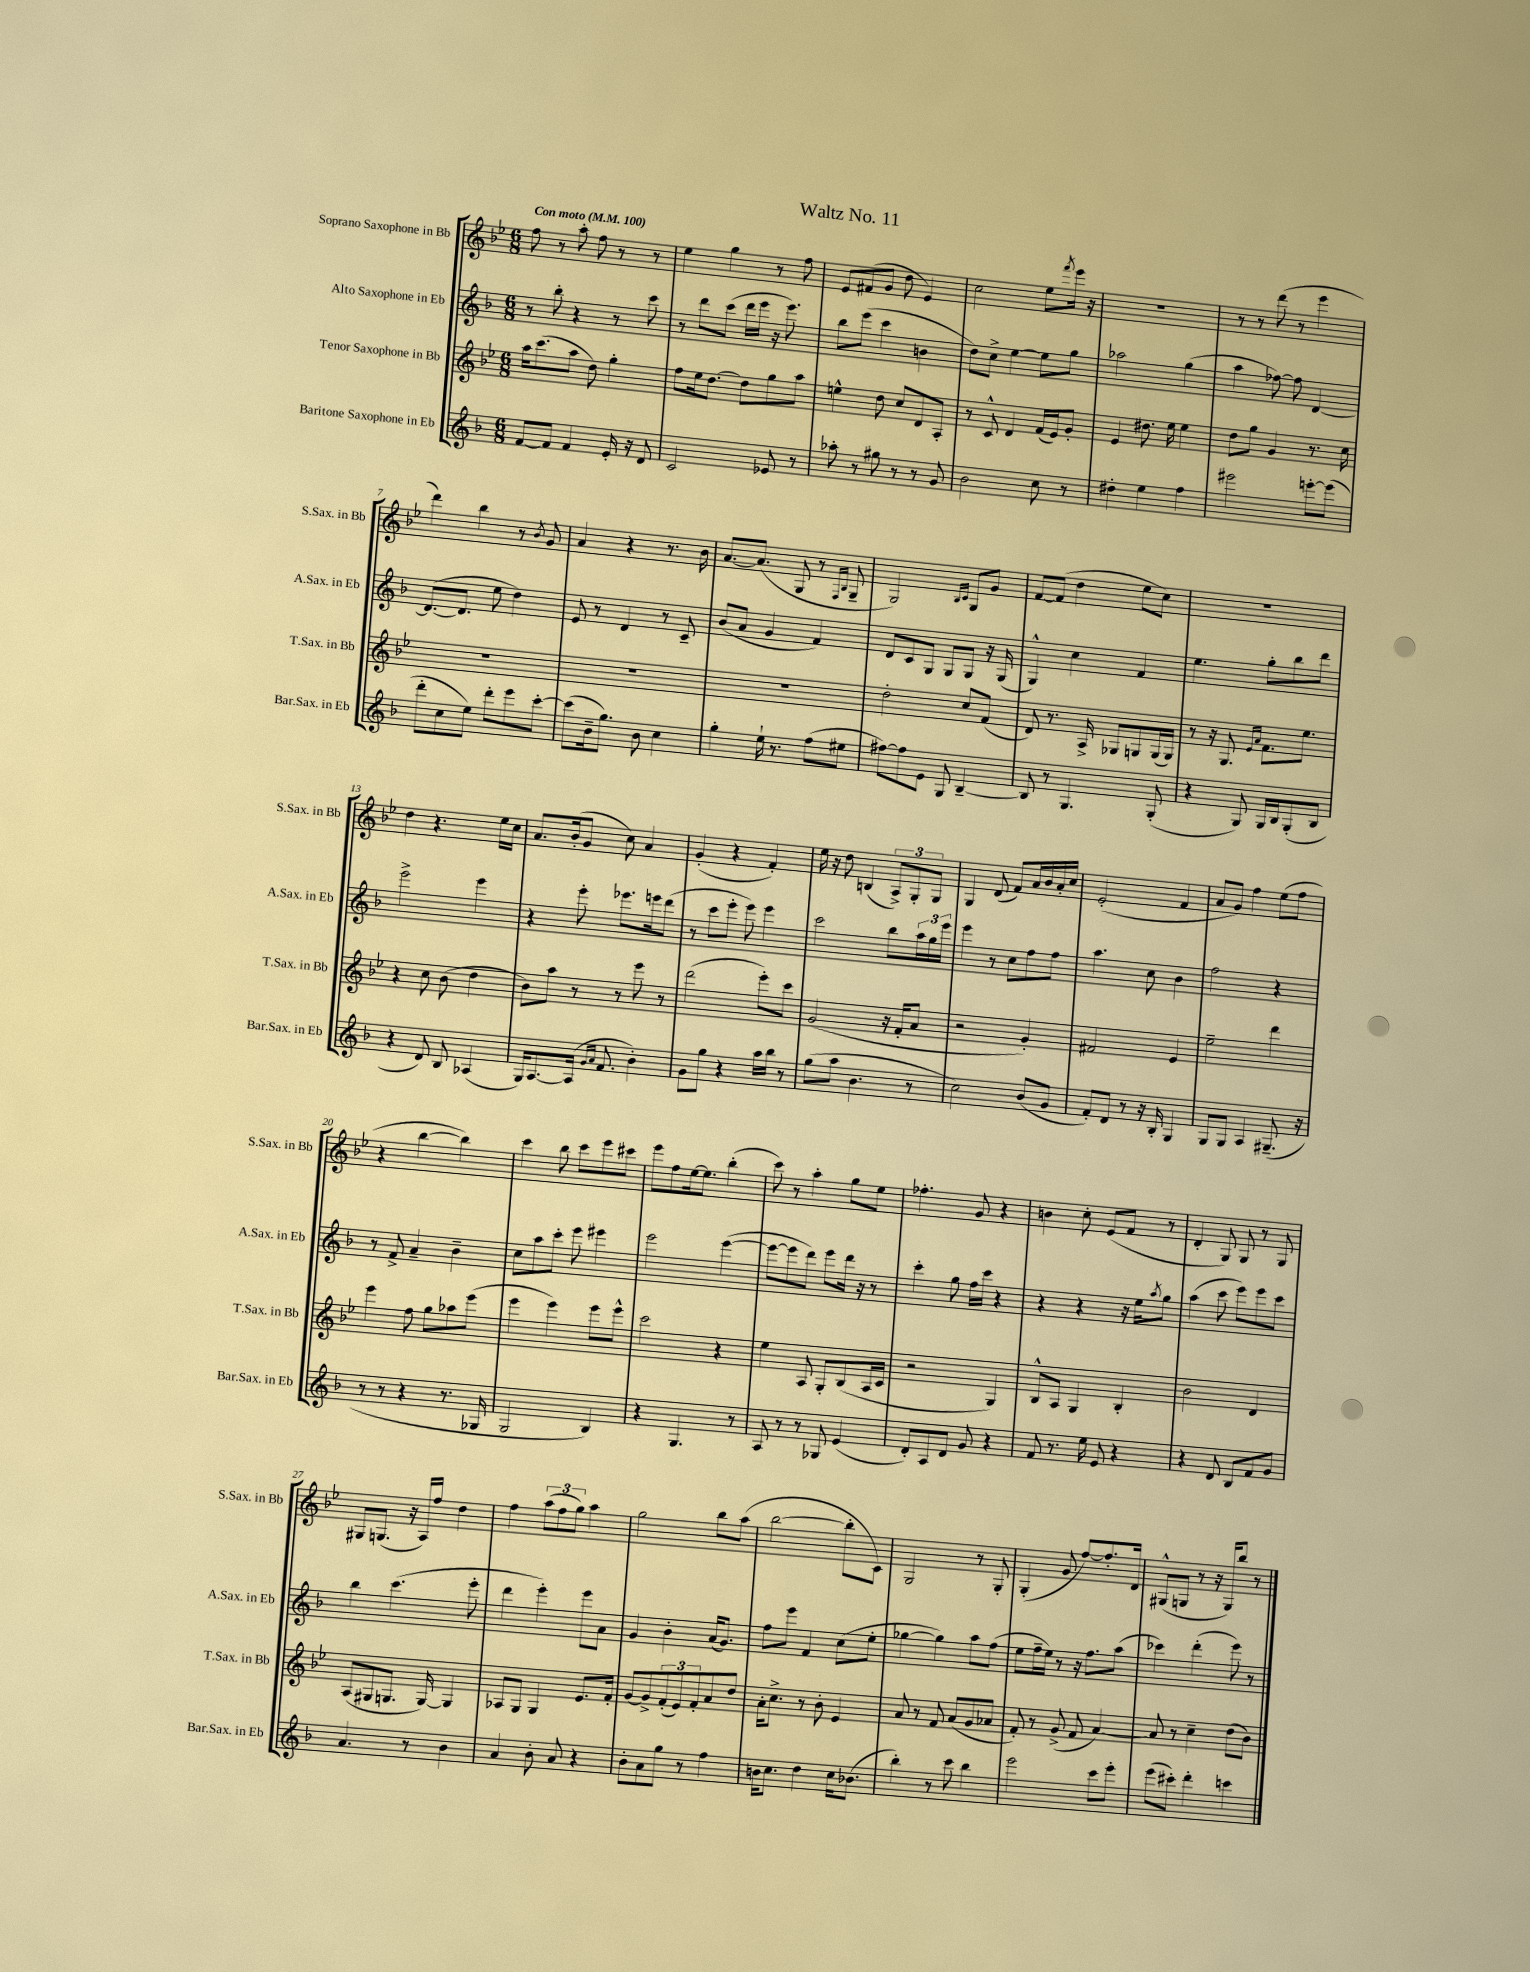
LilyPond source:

\header { title = "Waltz No. 11" }
<<
\new StaffGroup <<
\new Staff = "s0" \with { instrumentName = "Soprano Saxophone in Bb" shortInstrumentName = "S.Sax. in Bb" } {
    \clef treble \key bes \major \numericTimeSignature \time 6/8 \tempo "Con moto" 4 = 100
    f''8 r8 a''8-. f''8 r8 r8 |
    ees''4 g''4 r8 f''8 |
    ees'8 fis'8( g'8 d''8 ees'4) |
    c''2 ees''8 \acciaccatura { f'''8 } ees'''16 r16 |
    R2. |
    r8 r8 d'''8( r8 ees'''4 |
    d'''4) bes''4 r8 \acciaccatura { bes'8 } g'8 |
    a'4 r4 r8. bes'16 |
    a'8.~ a'8.( g8 r8 \grace { f16 bes16 } g8-- |
    g2) \grace { bes16 c'16 } g8 g'8 |
    f'8~ f'8( d''4 ees''8 c''8) |
    R2. |
    d''4 r4. ees''16 c''16 |
    a'8. bes'16-.( g'8 c''8) a'4 |
    g'4-.( r4 f'4-.) |
    ees''16 r16 d''8 b4( \tuplet 3/2 { a8->) g8-. g8 } |
    g4 d'8( f'8) a'16 bes'16 a'16-. c''16 |
    ees'2-.( f'4 |
    a'8 g'8) f''4 ees''8( f''8 |
    r4 bes''4~ bes''4) |
    c'''4 bes''8 c'''8 ees'''8 cis'''8 |
    ees'''8 f''8 ees''16~ ees''8. bes''4-.( |
    c'''8) r8 a''4-. g''8 ees''8 |
    fes''4.-. g'8 r4 |
    b'4 c''8-. ees'8( f'8 r8 |
    d'4-. g8) g8 r8 g8 |
    gis8 g8.( r16 a16) f''16 d''4 |
    f''4 \tuplet 3/2 { a''8( f''8 g''8) } a''4 |
    g''2 bes''8 a''8( |
    bes''2~ bes''8-. c'8) |
    g2 r8 g8-. |
    g4-.( g'8 f''8~) f''8.-. d'16 |
    gis8-^( g8 r8 r16 g16) bes''8 r8 \bar "|." |
}
\new Staff = "s1" \with { instrumentName = "Alto Saxophone in Eb" shortInstrumentName = "A.Sax. in Eb" } {
    \clef treble \key f \major \numericTimeSignature \time 6/8
    r8 bes''8-. r4 r8 c'''8 |
    r8 d'''8 c'''8( d'''16 e'''16 r16 e'''8.) |
    bes''8 e'''8( c'''4 b'4 |
    d''8) c''8-> e''4~ e''8 g''8 |
    aes''2 g''4( |
    a''4 fes''8~) fes''8 d'4~ |
    d'8.~( d'8. e''8 d''4) |
    e'8 r8 d'4 r8 c'8-- |
    bes'8( a'8 g'4 f'4) |
    d'8 c'8 g8 g8 g8 r16 g16( |
    g4-^) c''4 f'4 |
    e''4. g''8-. bes''8 d'''8 |
    e'''2-> e'''4 |
    r4 e'''8-. ees'''8. e'''16 d'''8( |
    r8 c'''8 e'''8-. e'''8) e'''4 |
    c'''2 bes''8 \tuplet 3/2 { a''16 g''16 e'''16 } |
    e'''4 r8 c''8 f''8 f''8 |
    a''4. c''8 bes'4 |
    f''2 r4 |
    r8 f'8-> a'4-- bes'4-- |
    c''8 a''8 c'''8-. e'''8 eis'''4 |
    e'''2 e'''4~( |
    e'''8~ e'''8 d'''8) e'''8 d'''16 r16 r8 |
    c'''4-. g''8 f''16 c'''16 r4 |
    r4 r4 r16 e''16 \acciaccatura { a''8 } g''8 |
    a''4( c'''8 e'''8) e'''8 c'''8 |
    bes''4 c'''4.( e'''8-. |
    d'''4 e'''4-.) e'''8 a'8 |
    g'4 bes'4-. a'16( g'8.) |
    f''8 e'''8 f'4 c''8( e''8-. |
    ges''4~ ges''4) a''8 f''8( |
    e''8 f''16-- e''16) r8 r16 f''8. a''8( |
    ces'''4) d'''4-.( e'''8) r8 \bar "|." |
}
\new Staff = "s2" \with { instrumentName = "Tenor Saxophone in Bb" shortInstrumentName = "T.Sax. in Bb" } {
    \clef treble \key bes \major \numericTimeSignature \time 6/8
    a''16 c'''8.( a''8 d''8) g''4-. |
    f''8 ees''16 d''8.~ d''8 g''8 a''8 |
    e''4-^ d''8 c''8 d'8 a8-. |
    r8 c'8-^ d'4 f'16( ees'16) g'8-. |
    ees'4 dis''8. ees''16 ees''4 |
    d''8 g''8 g'4 r8. c''16 |
    R2. |
    R2. |
    R2. |
    d''2-. c''8 f'8( |
    d'8) r8. a16-> ges8 g8 g16( g16) |
    r8 r16 g8. \grace { ees'16 a'16 } f'8. ees''8. |
    r4 c''8 bes'8( d''4 |
    bes'8) a''8 r8 r8 ees'''8 r8 |
    d'''2( ees'''8-.) c'''8 |
    g'2( r16 f'16-. a'8 |
    r2 g'4-.) |
    fis'2 ees'4 |
    ees''2-- d'''4 |
    ees'''4 f''8 g''8 aes''8 ees'''8( |
    ees'''4 ees'''4) ees'''8 ees'''8-^ |
    c'''2 r4 |
    ees''4 a8 g8-. bes8( a16 c'16 |
    r2 g4) |
    bes8-^ a8 g4 bes4-. |
    bes'2 d'4 |
    a8( gis8 g8. g16~) g4 |
    aes8 g8 g4 ees'8. f'16-. |
    g'8~ g'8-> \tuplet 3/2 { f'8-.( ees'8) f'8-. } a'8 d''8 |
    a'16-. c''8.-> r8 bes'8-. ees'4 |
    a'8 r8 f'8 a'8( g'8 aes'8 |
    f'8-.) r8 g'8->( f'8 a'4~) |
    a'8 r8 c''4-- d''8( bes'8) \bar "|." |
}
\new Staff = "s3" \with { instrumentName = "Baritone Saxophone in Eb" shortInstrumentName = "Bar.Sax. in Eb" } {
    \clef treble \key f \major \numericTimeSignature \time 6/8
    f'8~ f'8 f'4 e'16-. r16 d'8 |
    c'2 ees'8 r8 |
    aes''8-. r8 gis''8 r8 r8 g'8 |
    bes'2 c''8 r8 |
    dis''4-. e''4 f''4 |
    eis'''2 e'''8~-. e'''8( |
    d'''8-. c''8 e''8) d'''8-. e'''8 c'''8~-. |
    c'''8( bes'16-- g''8.) bes'8 c''4 |
    g''4-. e''16-! r8. f''8( eis''8 |
    fis''8~) fis''8 e'8 g8 bes4~-- |
    bes8 r8 g4. g8-.( |
    r4 g8) g16 bes16 g8-.( bes8 |
    r4 d'8) bes8 aes4( |
    g16) a8.~ a16( \grace { g'16 a'16 } f'8. bes'4-.) |
    g'8 g''8 r4 a''16 bes''16 r8 |
    g''8( a''8 bes'4. r8 |
    c''2) bes'8( g'8 |
    f'8-.) d'8 r8 r16 bes16-. g4 |
    g8 g8 a4 gis8.--( r16 |
    r8 r8 r4 r8. ges16 |
    g2 bes4) |
    r4 g4. r8 |
    a8 r8 r8 ges8 e'4( |
    d'8-.) a8 d'8 g'8 r4 |
    f'8 r8. e''16 e'8 r4 |
    r4 d'8 bes8 f'8 g'8 |
    a'4. r8 bes'4 |
    a'4 bes'8-. a'8 r4 |
    bes'8-. a'8 g''8 r8 f''4 |
    b'16 c''8. d''4 c''16 bes'8.( |
    bes''4-.) r8 c'''8 bes''4 |
    e'''2 c'''8 e'''8-. |
    e'''8( cis'''8-.) d'''4-. c'''4 \bar "|." |
}
>>
>>
